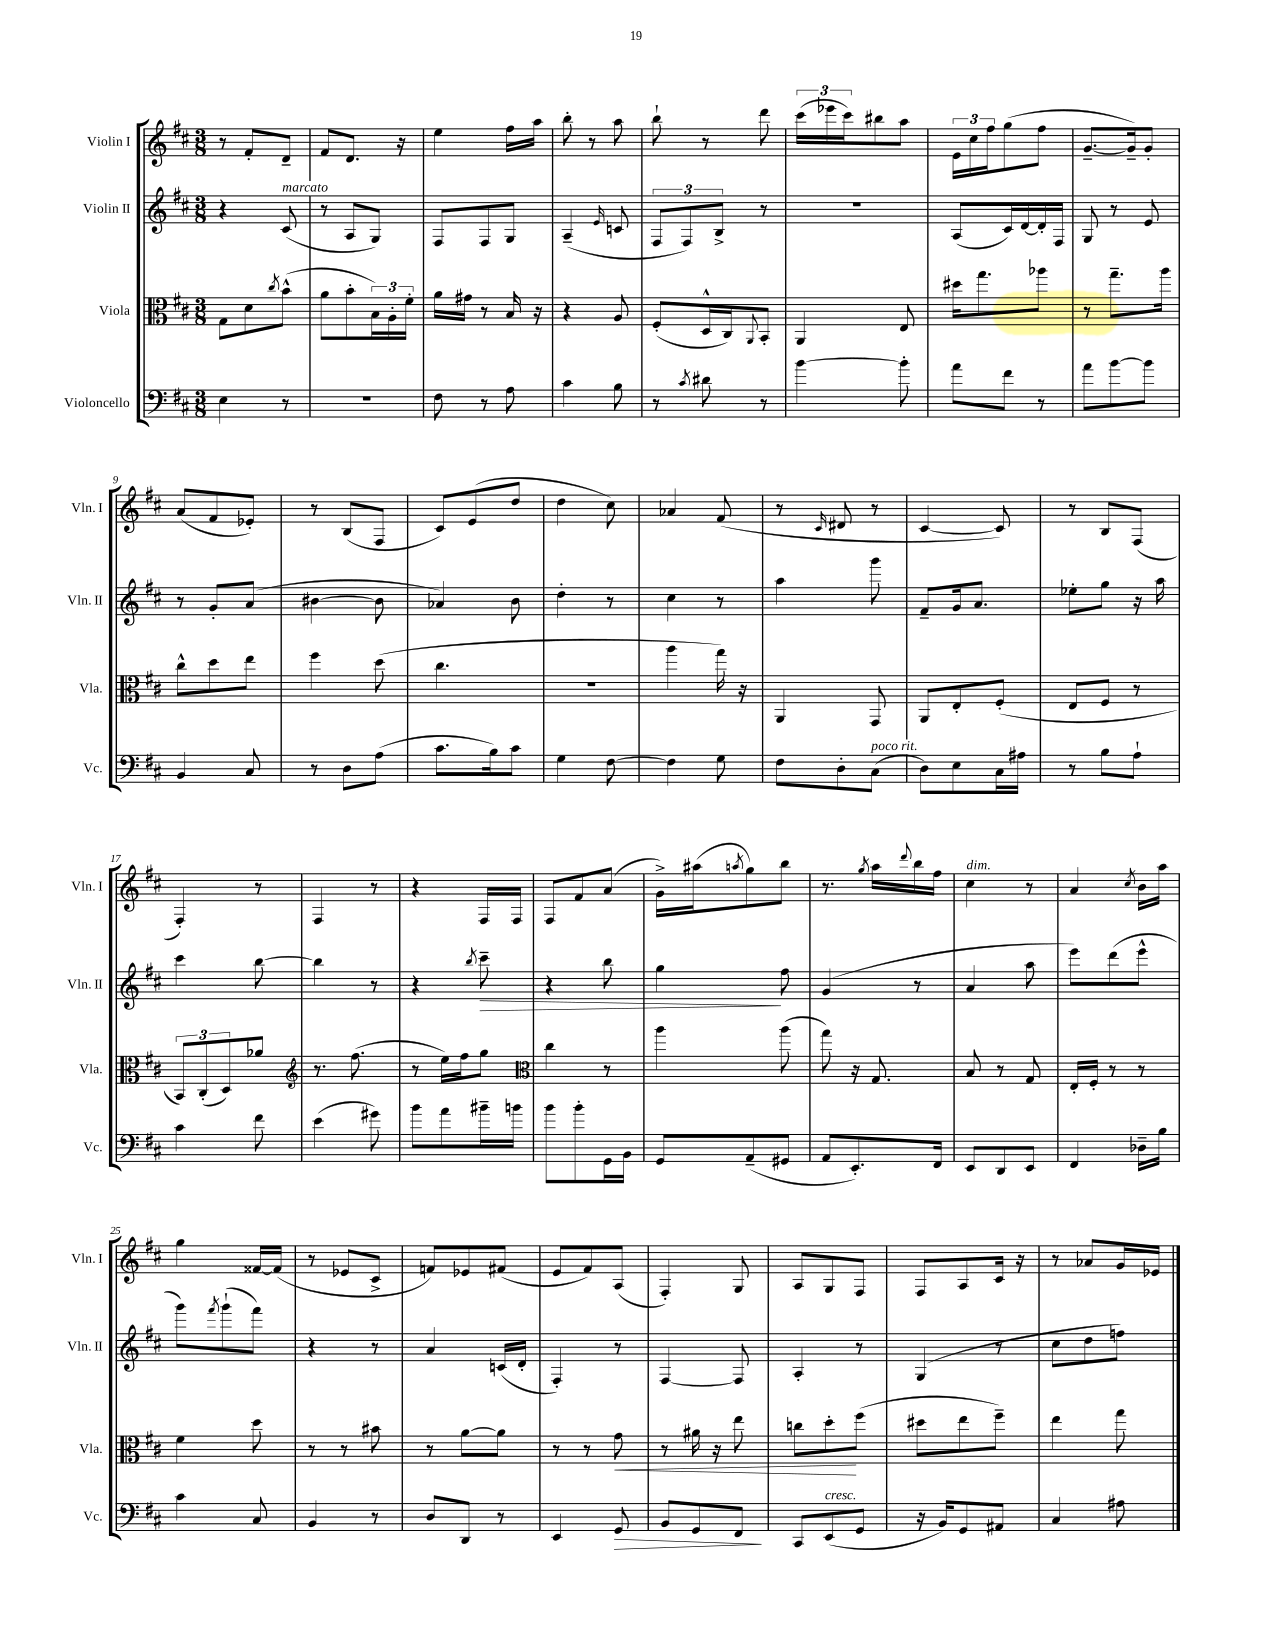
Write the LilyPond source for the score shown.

<<
\new StaffGroup <<
\new Staff = "s0" \with { instrumentName = "Violin I" shortInstrumentName = "Vln. I" } {
    \clef treble \key d \major \numericTimeSignature \time 3/8
    r8 fis'8-. d'8-- |
    fis'8 d'8. r16 |
    e''4 fis''16 a''16 |
    b''8-. r8 a''8 |
    b''8-! r8 d'''8 |
    \tuplet 3/2 { cis'''16( ees'''16 cis'''16) } bis''8 a''8 |
    \tuplet 3/2 { e'16 cis''16 fis''16 } g''8( fis''8 |
    g'8.~-- g'16--) g'8-. |
    a'8( fis'8 ees'8-.) |
    r8 b8( fis8 |
    cis'8) e'8( d''8 |
    d''4 cis''8) |
    aes'4 fis'8( |
    r8 \grace { cis'16 } dis'8 r8 |
    cis'4~ cis'8) |
    r8 b8 fis8( |
    fis4-.) r8 |
    fis4 r8 |
    r4 fis16 fis16 |
    fis8 fis'8 a'8( |
    g'16->) ais''16( \acciaccatura { a''8 } g''8) b''8 |
    r8. \acciaccatura { g''8 } a''16 \appoggiatura { d'''8 } b''16 fis''16 |
    cis''4^\markup { \italic "dim." } r8 |
    a'4 \acciaccatura { cis''8 } b'16 a''16 |
    g''4 fisis'16~ fisis'16( |
    r8 ees'8 cis'8-> |
    f'8) ees'8 fis'8( |
    e'8 fis'8) a8( |
    fis4-.) g8 |
    a8 g8 fis8 |
    fis8 a8 cis'16 r16 |
    r8 aes'8 g'16 ees'16 \bar "|." |
}
\new Staff = "s1" \with { instrumentName = "Violin II" shortInstrumentName = "Vln. II" } {
    \clef treble \key d \major \numericTimeSignature \time 3/8
    r4 cis'8^\markup { \italic "marcato" }( |
    r8 a8 g8) |
    fis8 fis8 g8 |
    a4--( \grace { e'16 } c'8 |
    \tuplet 3/2 { fis8 fis8) b8-> } r8 |
    R4. |
    a8( cis'16) d'16~ d'16-. fis16 |
    g8 r8 e'8 |
    r8 g'8-. a'8( |
    bis'4~ bis'8 |
    aes'4) b'8 |
    d''4-. r8 |
    cis''4 r8 |
    a''4 g'''8 |
    fis'8-- g'16 a'8. |
    ees''8-. g''8 r16 a''16 |
    cis'''4 b''8~ |
    b''4 r8 |
    r4 \acciaccatura { b''8 } cis'''8--\> |
    r4 b''8 |
    g''4\! fis''8 |
    g'4( r8 |
    a'4 a''8 |
    e'''8) d'''8( e'''8-^ |
    g'''8) \acciaccatura { fis'''8 } g'''8-!( fis'''8) |
    r4 r8 |
    a'4 c'16( d'16-. |
    fis4-.) r8 |
    fis4~ fis8 |
    a4-. r8 |
    g4( r8 |
    cis''8 d''8 f''8) \bar "|." |
}
\new Staff = "s2" \with { instrumentName = "Viola" shortInstrumentName = "Vla." } {
    \clef alto \key d \major \numericTimeSignature \time 3/8
    g8 d'8 \acciaccatura { cis''8 } b'8-^( |
    a'8 b'8-. \tuplet 3/2 { b16) a16-. fis'16-. } |
    a'16 gis'16 r8 b16 r16 |
    r4 a8 |
    fis8-.( d16-^ cis16) \appoggiatura { a,8 } b,8-. |
    a,4 e8 |
    dis''16 g''8. aes''8 |
    r8 g''8.-- a''16 |
    cis''8-^ d''8 e''8 |
    fis''4 d''8( |
    cis''4. |
    r4. |
    a''4 g''16) r16 |
    a,4 g,8 |
    a,8 e8-. fis8-.( |
    e8 fis8 r8 |
    \tuplet 3/2 { b,8) cis8-.( d8) } aes'8 |
    \clef treble r8. fis''8.( |
    r8 e''16) fis''16 g''8 |
    \clef alto cis''4 r8 |
    a''4 a''8( |
    g''8) r16 g8. |
    b8 r8 g8 |
    e16-. fis16-. r8 r8 |
    fis'4 d''8 |
    r8 r8 bis'8 |
    r8 a'8~ a'8 |
    r8 r8 g'8\< |
    r8 ais'16 r16 e''8 |
    c''8 d''8-.\! fis''8( |
    dis''8 e''8 fis''8--) |
    e''4 g''8 \bar "|." |
}
\new Staff = "s3" \with { instrumentName = "Violoncello" shortInstrumentName = "Vc." } {
    \clef bass \key d \major \numericTimeSignature \time 3/8
    e4 r8 |
    R4. |
    fis8 r8 a8 |
    cis'4 b8 |
    r8 \acciaccatura { cis'8 } dis'8 r8 |
    b'4~ b'8-. |
    a'8 fis'8 r8 |
    a'8 b'8~ b'8 |
    b,4 cis8 |
    r8 d8 a8( |
    cis'8. b16) cis'8 |
    g4 fis8~ |
    fis4 g8 |
    fis8 d8-. cis8^\markup { \italic "poco rit." }( |
    d8) e8 cis16 ais16 |
    r8 b8 a8-! |
    cis'4 fis'8 |
    e'4( gis'8) |
    b'8 a'8 bis'16-- b'16 |
    b'8 b'8-. g,16 b,16 |
    g,8 a,8--( gis,8 |
    a,8 e,8.-.) fis,16 |
    e,8 d,8 e,8 |
    fis,4 des16-- b16 |
    cis'4 cis8 |
    b,4 r8 |
    d8 d,8 r8 |
    e,4 g,8\> |
    b,8 g,8 fis,8\! |
    cis,8 e,8^\markup { \italic "cresc." }( g,8 |
    r16 b,16) g,8 ais,8 |
    cis4 ais8 \bar "|." |
}
>>
>>
